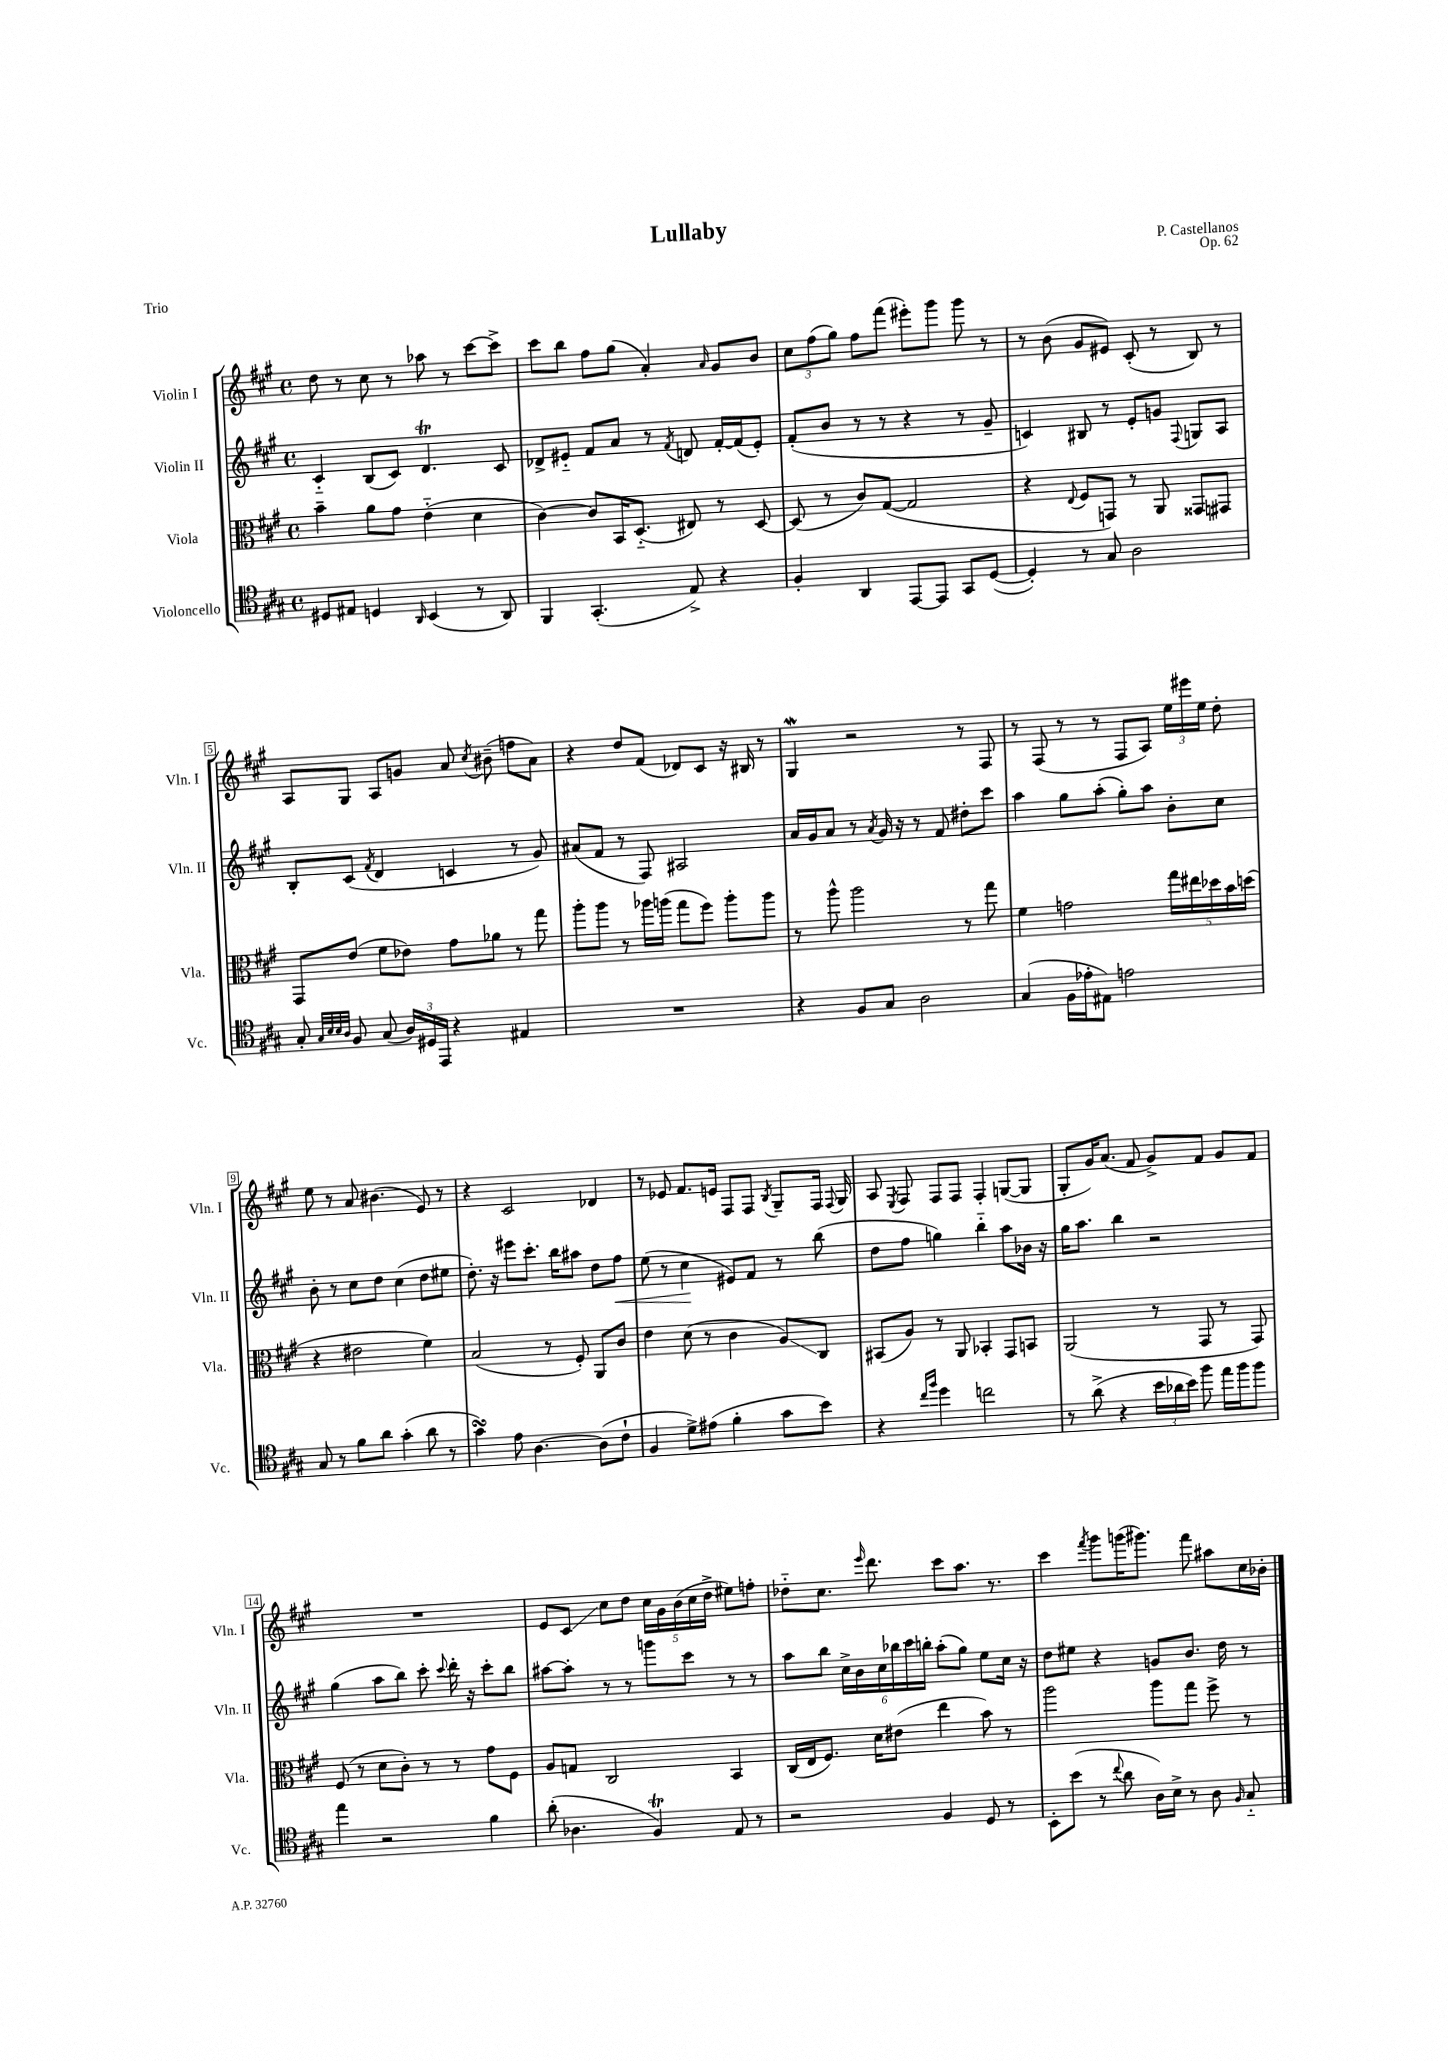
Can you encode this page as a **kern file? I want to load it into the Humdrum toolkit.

**kern	**kern	**kern	**kern
*staff4	*staff3	*staff2	*staff1
*clefC4	*clefC3	*clefG2	*clefG2
*k[f#c#g#]	*k[f#c#g#]	*k[f#c#g#]	*k[f#c#g#]
*M4/4	*M4/4	*M4/4	*M4/4
*met(c)	*met(c)	*met(c)	*met(c)
8D#	4b~	4c#'~	8dd
8E#	.	.	8r
4D	8a	(8B	8cc#
.	8g#	8c#)	8r
16qqAA	.	.	.
(4BB	(4e'~	4.d	8aa-
.	.	.	8r
8r	4d	.	[8ccc#
8AA)	.	8c#	8ccc#^]
=	=	=	=
4FF#	[4c#)	8d-^	8ccc#
.	.	8e#'~	8bb
(4.GG#'	8c#]	8f#	8ff#
.	16BB	8a	(8gg#
.	(8.D'~	.	.
.	.	8r	4a')
.	.	8qf#	.
8E^)	8E#)	8d	.
.	.	.	16qqa
4r	8r	[16f#'	8g#
.	.	(16f#]	.
.	[8D	8e#')	8b
=	=	=	=
4F#'	(8D]	(8f#'	12cc#
.	.	.	(12ff#
.	8r	8b	.
.	.	.	12gg#)
4AA	8c#)	8r	8ff#
.	([8G#	8r	(8fff#
[8EE	2G#]	4r	8eee#')
8EE]	.	.	8ggg#
8GG#	.	8r	8ggg#
([8D	.	8g#~	8r
=	=	=	=
4D'])	4r	4c)	8r
.	.	.	(8b
.	8qqE	.	.
8r	8F#	8B#	8g#
8G#	8GG)	8r	8e#)
2A	8r	8e'	(8c#'
.	8AA	8g	8r
.	.	8qqF#	.
.	8GG##	8G	8B)
.	8GG#	8A	8r
=	=	=	=
8G#'	8GG#	8B'	8A
32qqG#	.	.	.
32qqB	.	.	.
32qqB	.	.	.
32qqA	.	.	.
8F#	(8e	(8c#	8G#
.	.	8qf#	.
(8G#	8f#	4d	8A
24A)	8e-)	.	8g
24D#	.	.	.
24EE	.	.	.
4r	8g#	4c	8a
.	.	.	8qcc#
.	8a-	.	(8b#~
4E#	8r	8r	8ff
.	8gg#	8g#)	8a)
=	=	=	=
1r	8aa'	(8a#	4r
.	8aa	8f#	.
.	8r	8r	8dd
.	16aa-	8F#)	(8f#
.	(16aa	.	.
.	8gg#	2A#	8d-)
.	8ff#)	.	8c#
.	8aa'	.	16r
.	.	.	16B#
.	8aa	.	8r
=	=	=	=
4r	8r	16a	4G#
.	.	16g#	.
.	8aa^^	8a	.
8F#	2aa	8r	2r
.	.	8qa	.
8G#	.	16g#	.
.	.	16r	.
2A	.	8r	.
.	.	8f#	.
.	8r	8dd#'	8r
.	8gg#	8ccc#	8F#
=	=	=	=
(4G#	4f#	4aa	8r
.	.	.	(8F#
16F#	2g	8gg#	8r
16e-'	.	.	.
8E#)	.	(8aa'	8r
2e	.	8gg#')	8F#
.	.	8aa	8A)
.	20gg#	8b'	24ee
.	.	.	24eee#
.	20ee#	.	.
.	.	.	24ee
.	20dd-	.	.
.	.	8cc#	8dd'
.	20b	.	.
.	(20dd	.	.
=	=	=	=
8G#	4r	8b'	8ee
8r	.	8r	8r
8f#	2e#	8cc#	8a
8a	.	8dd	(4.b#
(4g#'	.	(4cc#	.
8a	4f#)	8dd	8e)
8r	.	8ee#	8r
=	=	=	=
4g#)	(2B	8.dd')	4r
.	.	16r	.
8e	.	8eee#	2c#
[4.A	.	8.ccc#'	.
.	8r	.	.
.	.	16bb	.
.	8F#')	8aa#	.
(8A]	8AA	8dd	4d-
8c#`	8c#	8ff#	.
=	=	=	=
4F#	4e	(8ee	8r
.	.	8r	8e-
8d^)	(8d	4cc#	8.f#
(8e#	8r	.	.
.	.	.	16e
4f#'	4c#	8e#)	8F#
.	.	8f#	8F#
.	.	.	8qB
8g#	8A)	8r	8G#~
8b)	8C#	(8bb	16F#
.	.	.	8qqF#
.	.	.	16G#
=	=	=	=
4r	(8BB#	8dd	8A
.	.	.	8qE
.	8A)	8ff#	8F#
16qqcc#	.	.	.
16qqff#	.	.	.
4dd	8r	4gg)	8F#
.	8AA	.	8F#
2cc	4BB-'	4bb'~	4F#'
.	8GG#	8aa	([8G
.	8BB	16b-	8G]
.	.	16r	.
=	=	=	=
8r	(2AA	16gg#	8G#'
.	.	8.aa	.
(8a^	.	.	16g#)
.	.	.	(8.a
4r	.	4bb	.
.	.	.	8f#
24b	8r	2r	8g#^)
24a-	.	.	.
24b)	.	.	.
8ff#	8GG#	.	8f#
16ee	8r	.	8g#
16ff#	.	.	.
8ff#	8GG#)	.	8f#
=	=	=	=
4ee	(8F#	(4gg#	1r
.	8r	.	.
2r	8d	8aa	.
.	8c#')	8bb)	.
.	8r	8ccc#'	.
.	.	8qqccc#	.
.	8r	16ddd'	.
.	.	16r	.
4f#	8g#	8ccc#'	.
.	8F#	8bb	.
=	=	=	=
(8a'	8A	[8aa#	8e
4.A-	8G	8aa#']	8c#
.	2C#	8r	8cc#
.	.	8r	8dd
4F#)	.	8ggg	20cc#
.	.	.	20g#
.	.	.	(20b
.	.	8ccc#	.
.	.	.	20cc#
.	.	.	20dd^
8E	4BB	8r	8ee#)
8r	.	8r	8ff'
=	=	=	=
2r	(16C#	8aa	8dd-'~
.	16E	.	.
.	8.F#)	8bb	8.cc#
.	.	24cc#^	.
.	.	24b	.
.	.	.	16qqeee
.	16d	.	8.ddd
.	.	24cc#	.
.	(8e#	24bb-	.
.	.	24ccc#	.
.	.	24bb'	.
4F#	4ee	(8aa'	8ccc#
.	.	8gg#)	8.aa
8D	8b)	8ee	.
.	.	.	8.r
8r	8r	16cc#	.
.	.	16r	.
=	=	=	=
8BB'	2aa	8dd	4ccc#
(8b	.	8ee#	.
.	.	.	8qfff#
8r	.	4r	8ggg#
8qqcc#	.	.	.
8a	.	.	(16ggg
.	.	.	8.ggg#)
16A)	8aa	8g	.
16B^	.	.	.
8r	8gg#	8.b	8fff#
8A	8ff#^	.	8aa#
.	.	16dd	.
16qqF#	.	.	.
8G#'~	8r	8r	16cc#
.	.	.	16b-'
==	==	==	==
*-	*-	*-	*-
